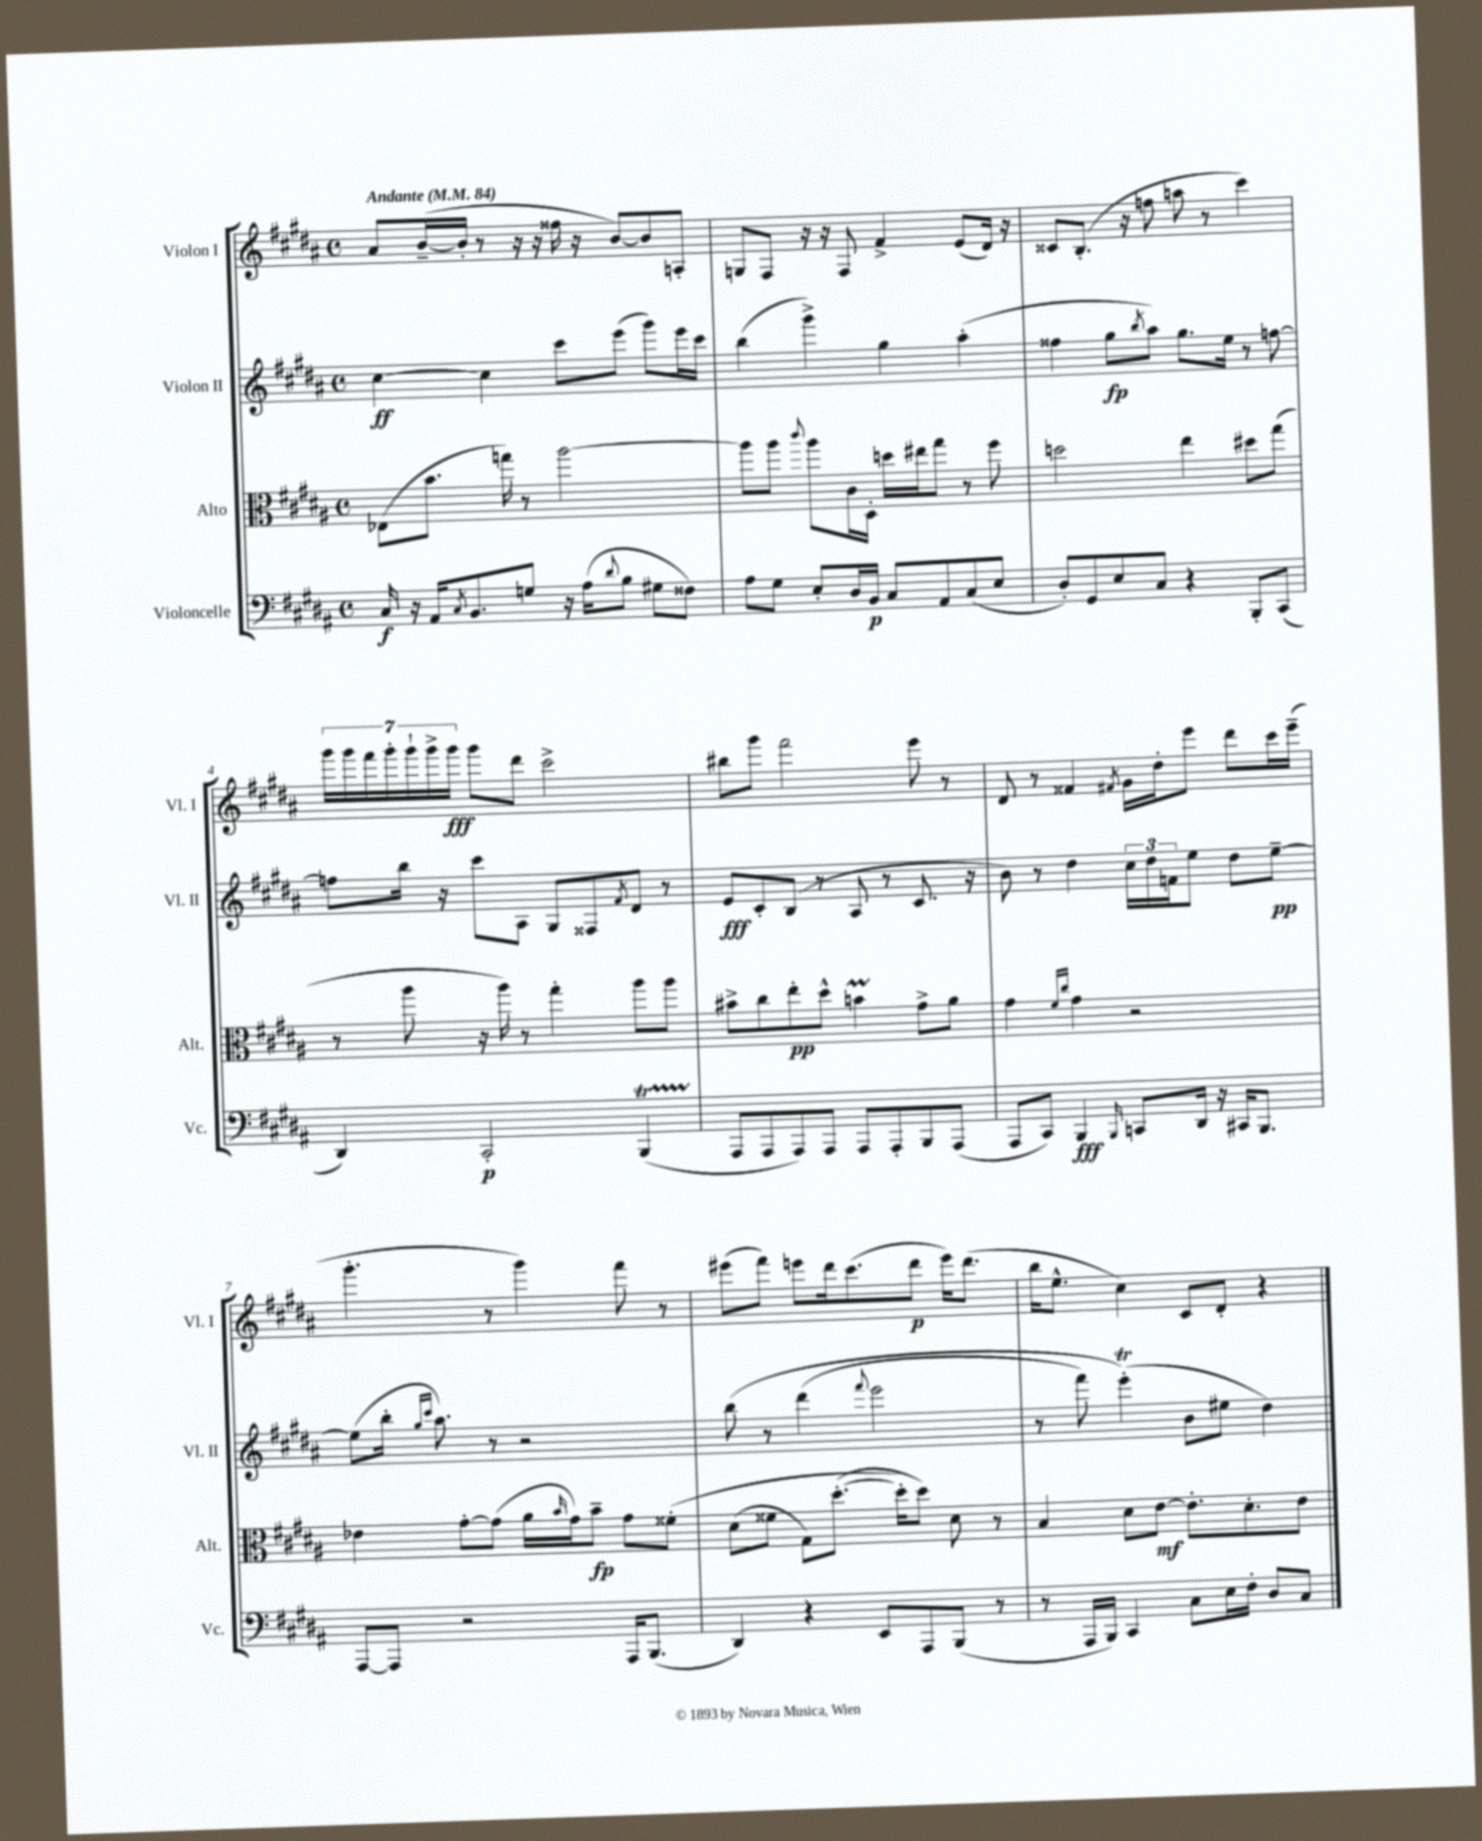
<<
\new StaffGroup <<
\new Staff = "s0" \with { instrumentName = "Violon I" shortInstrumentName = "Vl. I" } {
    \clef treble \key b \major \defaultTimeSignature \time 4/4 \tempo "Andante" 4 = 84
    ais'8 b'16~--( b'16-. r8 r16 r16 fisis''16 r16 b'8~) b'8 a8-. |
    g8 fis8 r16 r16 fis8 fis'4-> e'8( dis'16) r16 |
    cisis'8 b8.-.( r16 f''8 a''8 r8 cis'''4) |
    \tuplet 7/4 { gis'''16 gis'''16 fis'''16 gis'''16-. gis'''16-! gis'''16-> gis'''16\fff } gis'''8 dis'''8 cis'''2-> |
    bis''8 gis'''8 fis'''2 e'''8 r8 |
    dis'8 r8 fisis'4 \acciaccatura { fis'8 } gis'16 dis''16-. e'''8 dis'''8 cis'''16 e'''16--( |
    gis'''4.-. r8 gis'''4) fis'''8 r8 |
    eis'''8( fis'''8) e'''8 dis'''16 cis'''8.( dis'''8\p e'''16) dis'''8.( |
    b''16 e''8.-^ cis''4) cis'8 dis'8-. r4 \bar "|." |
}
\new Staff = "s1" \with { instrumentName = "Violon II" shortInstrumentName = "Vl. II" } {
    \clef treble \key b \major \defaultTimeSignature \time 4/4
    cis''4~\ff cis''4 cis'''8 e'''8( gis'''8) e'''16 cis'''16 |
    b''4( gis'''4->) gis''4 ais''4-.( |
    fisis''4 gis''8\fp \acciaccatura { b''8 } ais''8) gis''8. e''16 r8 f''8~ |
    f''8 b''16 r16 cis'''8 ais8 gis8 fisis8 \acciaccatura { fis'8 } dis'8 r8 |
    e'8\fff cis'8-. b8( r8 ais8 r8 cis'8. r16 |
    b'8) r8 dis''4 \tuplet 3/2 { cis''16 dis''16 f'16 } e''8 dis''8 e''8~--\pp |
    e''8( b''16-. \grace { gis''16 cis'''16 } ais''8.) r8 r2 |
    b''8\( r8 dis'''4( \appoggiatura { fis'''8 } e'''2 |
    r8 fis'''8) e'''4-.\trill(\) b'8 eis''8 dis''4) \bar "|." |
}
\new Staff = "s2" \with { instrumentName = "Alto" shortInstrumentName = "Alt." } {
    \clef alto \key b \major \defaultTimeSignature \time 4/4
    ees8( b'8. g''16) r8 ais''2~ |
    ais''8 ais''8 \appoggiatura { cis'''8 } ais''8 cis'16 dis16-. d''16 eis''16 gis''8 r8 fis''8 |
    d''2 e''4 dis''8 gis''8( |
    r8 ais''8 r16 ais''16) r8 gis''4-. ais''8 ais''8 |
    bis'8-> cis''8 e''8-.\pp dis''8-^ b'4\prall gis'8-> ais'8 |
    gis'4 \grace { fis'16 cis''16 } gis'4 r2 |
    ees'4 gis'8~-. gis'8( ais'16 \grace { b'16 } gis'16) b'8--\fp gis'8 fisis'8-.\( |
    dis'8( fisis'8 gis8) dis''8.~-.( dis''16-.\) dis''8) dis'8 r8 |
    b4 dis'8 e'8~\mf e'8.-. dis'8.-. e'8 \bar "|." |
}
\new Staff = "s3" \with { instrumentName = "Violoncelle" shortInstrumentName = "Vc." } {
    \clef bass \key b \major \defaultTimeSignature \time 4/4
    cis16\f r16 ais,16 \acciaccatura { cis8 } b,8. g8 r16 ais16( \appoggiatura { dis'8 } b8 gis8 fisis8) |
    ais8 gis8 e8-. dis16 b,16\p cis8 ais,8 cis8( e8 |
    dis8-.) gis,8 e8 cis8 r4 b,,8-. cis,8( |
    dis,4) cis,2-.\p b,,4\startTrillSpan( |
    ais,,8\stopTrillSpan ais,,8 ais,,8) ais,,8 ais,,8 ais,,8-. b,,8 ais,,8( |
    ais,,8 cis,8) b,,4\fff \grace { b,,16 } c,8 dis,16 r16 cis,16 b,,8. |
    ais,,8~ ais,,8 r2 ais,,16 b,,8.( |
    dis,4) r4 e,8 ais,,8 b,,8( r8 |
    r8 ais,,16 b,,16) cis,4 cis8 e16 fis16-. dis8 cis8 \bar "|." |
}
>>
>>
